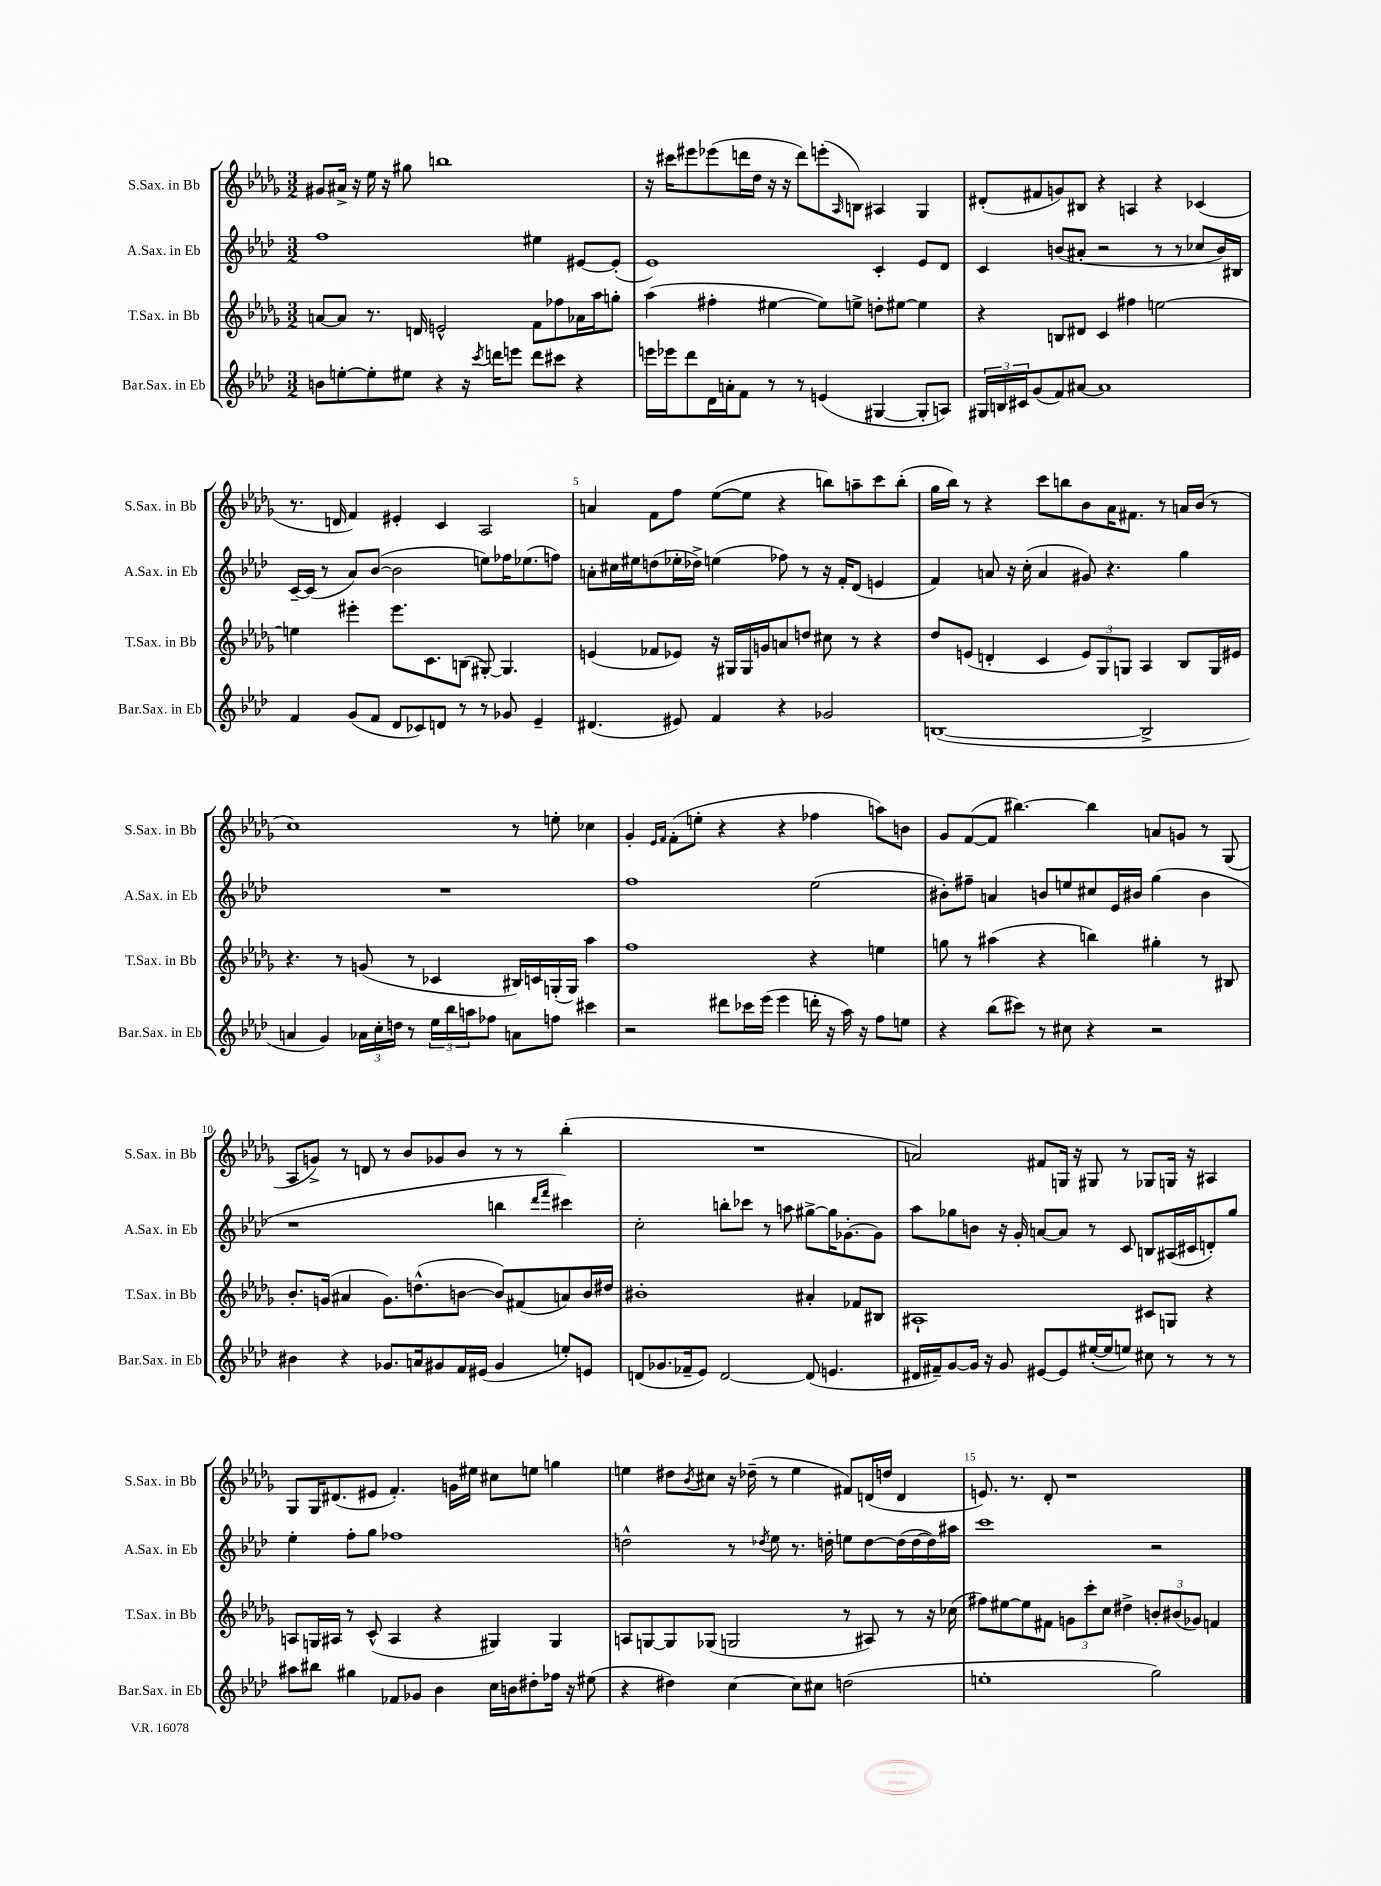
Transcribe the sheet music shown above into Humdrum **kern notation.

**kern	**kern	**kern	**kern
*staff4	*staff3	*staff2	*staff1
*clefG2	*clefG2	*clefG2	*clefG2
*k[b-e-a-d-]	*k[b-e-a-d-g-]	*k[b-e-a-d-]	*k[b-e-a-d-g-]
*M3/2	*M3/2	*M3/2	*M3/2
8b	[8a	1ff	8g#
[8ee'	8a]	.	16a#^
.	.	.	16r
8ee']	8.r	.	16ee-
.	.	.	16r
8ee#	.	.	8gg#
.	16d	.	.
4r	2e^^	.	1bb
16r	.	.	.
8qccc	.	.	.
16ddd	.	.	.
8eee	.	.	.
8ddd	8f	4ee#	.
8ccc#	8ff-	.	.
4r	16a-	[8e#	.
.	16aa-	.	.
.	8gg'	(8e#']	.
=	=	=	=
16eee	(4aa-	1e-)	16r
16eee-	.	.	16ccc#
8ddd-	.	.	8eee#
16d-	4ff#'	.	(8eee-
16a'	.	.	.
8f	.	.	16ddd
.	.	.	16dd-
8r	[4ee#	.	16r
.	.	.	16r
8r	.	.	8ddd)
(4e	8ee#])	.	(8eee'
.	.	.	16qqA-
.	8ee^	.	8B)
[4G#	8dd'	4c'	4A#
.	[8ee#	.	.
8G#']	4ee#]	8e-	4G-
8A)	.	8d-	.
=	=	=	=
24G#	4r	4c	(8d#'
24B	.	.	.
24c#	.	.	.
(8g	.	.	8f#
8f)	8B	(8b	8g)
[8a#	8d#	8a#'	8B#
1a#]	4c	2r	4r
.	4ff#	.	4A
.	[2ee	8r	4r
.	.	8r	.
.	.	8cc-	(4c-
.	.	16b)	.
.	.	16B#	.
=	=	=	=
4f	4ee]	[16c~	8.r
.	.	(16c]	.
.	.	8r	.
.	.	.	16d
(8g	4eee#'	8a-)	4f)
8f	.	([8b-	.
8d-	8.eee#	2b-]	4e#'
8c-)	.	.	.
.	8.c	.	.
8d	.	.	4c
8r	(8B	.	.
8r	[8G#')	8ee)	2A-
8g-	4.G#]	16ff-	.
.	.	(8.ee-	.
4e-~	.	.	.
.	.	8ff)	.
=	=	=	=
(4.d#	(4e	8a'	4a
.	.	16cc#	.
.	.	16ee#	.
.	8f-	(8dd	8f
8e#)	8e-)	16ee-'	8ff
.	.	16dd-^)	.
4f	16r	(4ee	([8ee-
.	16G#	.	.
.	16G#	.	8ee-]
.	16g	.	.
4r	8a	8ff-)	4r
.	8dd	8r	.
2g-	8cc#	16r	8bb)
.	.	16f'	.
.	8r	(8d-	8aa~
.	4r	4e	8ccc
.	.	.	(8bb'
=	=	=	=
([1B	8dd-	4f)	16gg-
.	.	.	16bb-)
.	(8e	.	8r
.	4d'	8a	4r
.	.	16r	.
.	.	(16cc'	.
.	4c	4a	8ccc
.	.	.	8bb
.	12e)	8g#)	8b-
.	12G-	.	.
.	.	4.r	16a-
.	12G	.	.
.	.	.	8.f#
2B^]	4A-	.	.
.	.	.	8r
.	8B-	4gg	16a
.	.	.	(16b-
.	16G	.	8r
.	16e#	.	.
=	=	=	=
4a	4.r	1.r	1cc)
4g)	.	.	.
.	8r	.	.
24a-	(8g	.	.
24cc'	.	.	.
24dd	.	.	.
8r	8r	.	.
24ee-	4c-	.	.
24bb-	.	.	.
24aa	.	.	.
8ff-	.	.	.
8a	16B#)	.	8r
.	16c	.	.
8ff	(16G'	.	8ee'
.	16G)	.	.
4ccc#	4aa-	.	4cc-
=	=	=	=
2r	1ff	1ff	4g-'
.	.	.	16qqe-
.	.	.	16qqf
.	.	.	(8f'
.	.	.	8ee'
8ddd#	.	.	4r
16ccc-	.	.	.
(16eee-	.	.	.
4eee-	.	.	4r
16ddd'	4r	(2ee-	4ff-
16r	.	.	.
16aa-)	.	.	.
16r	.	.	.
8ff	4ee	.	8aa)
8ee	.	.	8b
=	=	=	=
4r	8gg	8b#')	8g-
.	8r	8ff#~	([8f
(8bb-	(4aa#	4a	8f]
8ccc#)	.	.	[4.bb#)
8r	4r	8b	.
8cc#	.	8ee	.
4r	4bb)	8cc#	4bb#]
.	.	16e-	.
.	.	16b#	.
2r	4gg#'	(4gg	8a
.	.	.	8g
.	8r	4b#	8r
.	8B#	.	(8G-
=	=	=	=
4b#	8.b-'	1r	8A-
.	.	.	8g^)
.	(16g	.	.
4r	4a#	.	8r
.	.	.	8d
8.g-	8.g)	.	8r
.	.	.	8b-
16a	(8.dd^^	.	.
8g#	.	.	8g-
16f	[8b	.	8b-
(16e#	.	.	.
4g#	8b])	4bb	8r
.	(8f#	.	8r
.	.	16qqddd-	.
.	.	16qqfff	.
8ee')	8a)	4ccc#)	(4bb-'
8e	16b	.	.
.	16dd#	.	.
=	=	=	=
(8d	1b#'	2cc'	1.r
8.g-	.	.	.
16f-~	.	.	.
8e-)	.	.	.
[2d	.	8bb'	.
.	.	8ccc-	.
.	.	8r	.
.	.	8aa	.
(8d]	4a#'	[8gg#^	.
4.e	.	16gg#]	.
.	.	[8.g-'	.
.	8f-	.	.
.	8B#	8g-]	.
=	=	=	=
16d#	1A#`	8aa-	2a)
16f#~)	.	.	.
[8g	.	8gg-	.
16g]	.	8b	.
16r	.	.	.
8g	.	16r	.
.	.	16g'	.
[8e#	.	[8a	8f#
8e#]	.	8a]	16G
.	.	.	16r
([16ee#'	.	8r	8G#
16ee#]	.	.	.
8ee)	.	8c	8r
8cc#	8c#	8B	8G-
8r	8G	(16A#	16G
.	.	16c#	16r
8r	4r	8d')	4A#
8r	.	8gg-	.
=	=	=	=
8aa#	8A	4ee-'	8G-
8bb#	16G	.	16G-
.	16A#	.	(8.d#
4gg#	8r	8ff'	.
.	(8c^^	8gg	8e#
8f-	4A#	1ff-	4.f')
8g-	.	.	.
4b-	4r	.	.
.	.	.	16g
.	.	.	16ee#
16cc	4G#)	.	8cc#
16b	.	.	.
8dd#'	.	.	8ee
16ff-	4G#	.	4gg
16r	.	.	.
(8ee#	.	.	.
=	=	=	=
4r	8A	2dd^^	4ee
.	[8G	.	.
4dd#)	8G]	.	8dd#
.	.	.	8qb-
.	(8G-	.	8cc#
[4cc	2G	8r	16r
.	.	.	(16dd-~
.	.	8qdd-	.
.	.	8ee-	8r
8cc]	.	8.r	4ee
8cc#	.	.	.
.	.	16dd'	.
(2dd	8r	8ee	8f#)
.	8A#)	[8dd	(16d
.	.	.	16dd
.	8r	(16dd]	4d
.	.	[16dd	.
.	16r	16dd])	.
.	(16cc-	16aa#	.
=	=	=	=
1ee'	8ff#)	1ccc	8.e)
.	[8ee#	.	.
.	.	.	8.r
.	8ee#]	.	.
.	8f#	.	8d-'
.	12g	.	1r
.	12ccc'	.	.
.	12cc	.	.
.	4dd#^	.	.
2gg)	12b'	2r	.
.	(12b#	.	.
.	12g-)	.	.
.	4f	.	.
==	==	==	==
*-	*-	*-	*-
